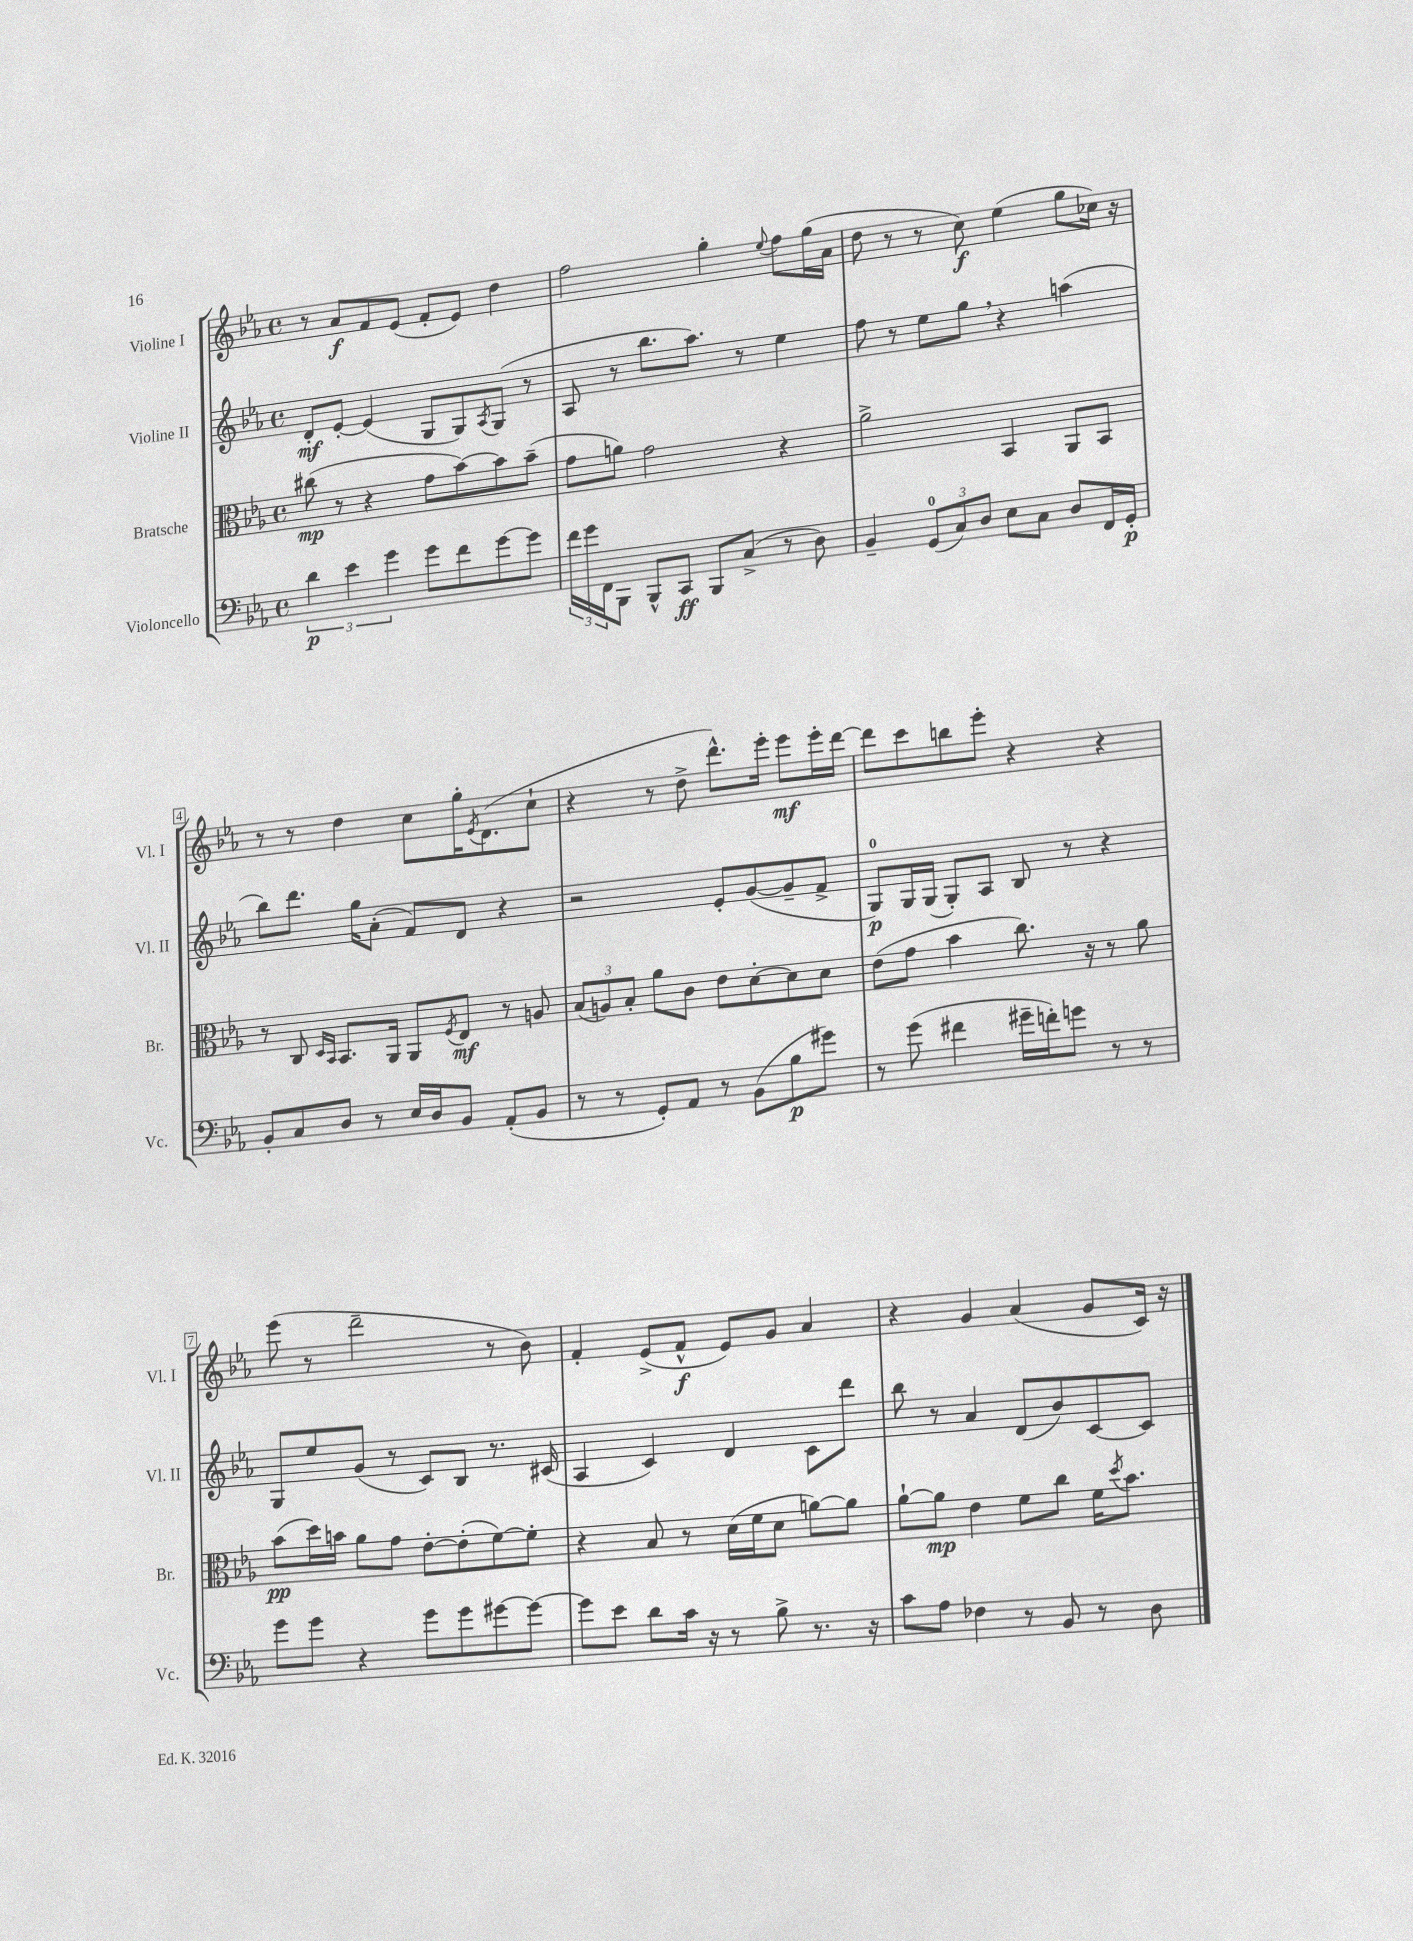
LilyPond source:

<<
\new StaffGroup <<
\new Staff = "s0" \with { instrumentName = "Violine I" shortInstrumentName = "Vl. I" } {
    \clef treble \key ees \major \defaultTimeSignature \time 4/4
    r8 aes'8\f f'8 ees'8( f'8-. ees'8) d''4 |
    f''2 g''4-. \appoggiatura { ees''8 } f''8 g''16( aes'16 |
    d''8 r8 r8 c''8\f) ees''4( g''8 ces''16) r16 |
    r8 r8 d''4 c''8 g''16-. \acciaccatura { ees'8 } d'8.( c''8-! |
    r4 r8 d''8-> d'''8.-^) ees'''16-. ees'''8\mf ees'''16-. d'''16~ |
    d'''8 c'''8 b''8 ees'''8-. r4 r4 |
    ees'''8( r8 d'''2-- r8 bes'8) |
    f'4-. ees'8->( f'8-^\f ees'8) g'8 aes'4 |
    r4 g'4 aes'4( g'8 c'16) r16 \bar "|." |
}
\new Staff = "s1" \with { instrumentName = "Violine II" shortInstrumentName = "Vl. II" } {
    \clef treble \key ees \major \defaultTimeSignature \time 4/4
    d'8-.\mf ees'8~-. ees'4( g8 g8) \acciaccatura { aes8 } g8( r8 |
    aes8 r8 bes''8. aes''8.) r8 ees''4 |
    f''8 r8 ees''8 g''8 \breathe r4 a''4( |
    bes''8) d'''8. g''16 aes'8-.( f'8) d'8 r4 |
    r2 ees'8-. g'8~( g'8-- f'8-> |
    g8-0\p) g16 g16( g8-.) aes8 bes8 r8 r4 |
    g8 ees''8 g'8( r8 c'8) bes8 r8. cis'16( |
    aes4 c'4) d'4 c'8 d'''8 |
    bes''8 r8 aes'4 d'8( bes'8) c'8~ c'8 \bar "|." |
}
\new Staff = "s2" \with { instrumentName = "Bratsche" shortInstrumentName = "Br." } {
    \clef alto \key ees \major \defaultTimeSignature \time 4/4
    cis''8\mp( r8 r4 g'8 bes'8~) bes'8 bes'8--( |
    g'8 a'8) g'2 r4 |
    aes'2-> bes,4 aes,8 bes,8 |
    r8 c8 \grace { d16 bes,16 } bes,8. aes,16 aes,8 \acciaccatura { f8 } ees8\mf r8 a8 |
    \tuplet 3/2 { bes8( a8) bes8-. } aes'8 c'8 ees'8 d'8~-. d'8 d'8 |
    ees'8( g'8 bes'4 c''8.) r16 r8 aes'8 |
    bes'8\pp( d''16) b'16 aes'8 g'8 ees'8~-. ees'8-.( f'8~) f'8-. |
    r4 bes8 r8 d'16( f'16 d'8 a'8~) a'8 |
    aes'8~-! aes'8\mp ees'4 f'8 c''8 f'16 \acciaccatura { d''8 } bes'8. \bar "|." |
}
\new Staff = "s3" \with { instrumentName = "Violoncello" shortInstrumentName = "Vc." } {
    \clef bass \key ees \major \defaultTimeSignature \time 4/4
    \tuplet 3/2 { d'4\p ees'4 g'4 } g'8 f'8 g'8~ g'8 |
    \tuplet 3/2 { f'16 g'16 f,16 } bes,,8 bes,,8-^ c,8\ff bes,,8 c8->( r8 d8) |
    bes,4-- \tuplet 3/2 { g,8-0( c8) d8 } ees8 c8 d8 f,16 g,16-.\p |
    bes,8-. c8 d8 r8 ees16 d16 bes,8 aes,8-.( bes,8 |
    r8 r8 g,8-.) aes,8 r8 bes,8( bes8\p gis'8) |
    r8 g'8( fis'4 gis'16-- f'16-.) g'8 r8 r8 |
    g'8 g'8 r4 g'8 g'8 gis'8~ gis'8~ |
    gis'8 ees'8 d'8 c'16 r16 r8 bes8-> r8. r16 |
    c'8 aes8 fes4 r8 bes,8 r8 d8 \bar "|." |
}
>>
>>
\layout { \context { \Score \override BarNumber.stencil = #(make-stencil-boxer 0.1 0.3 ly:text-interface::print) } }
